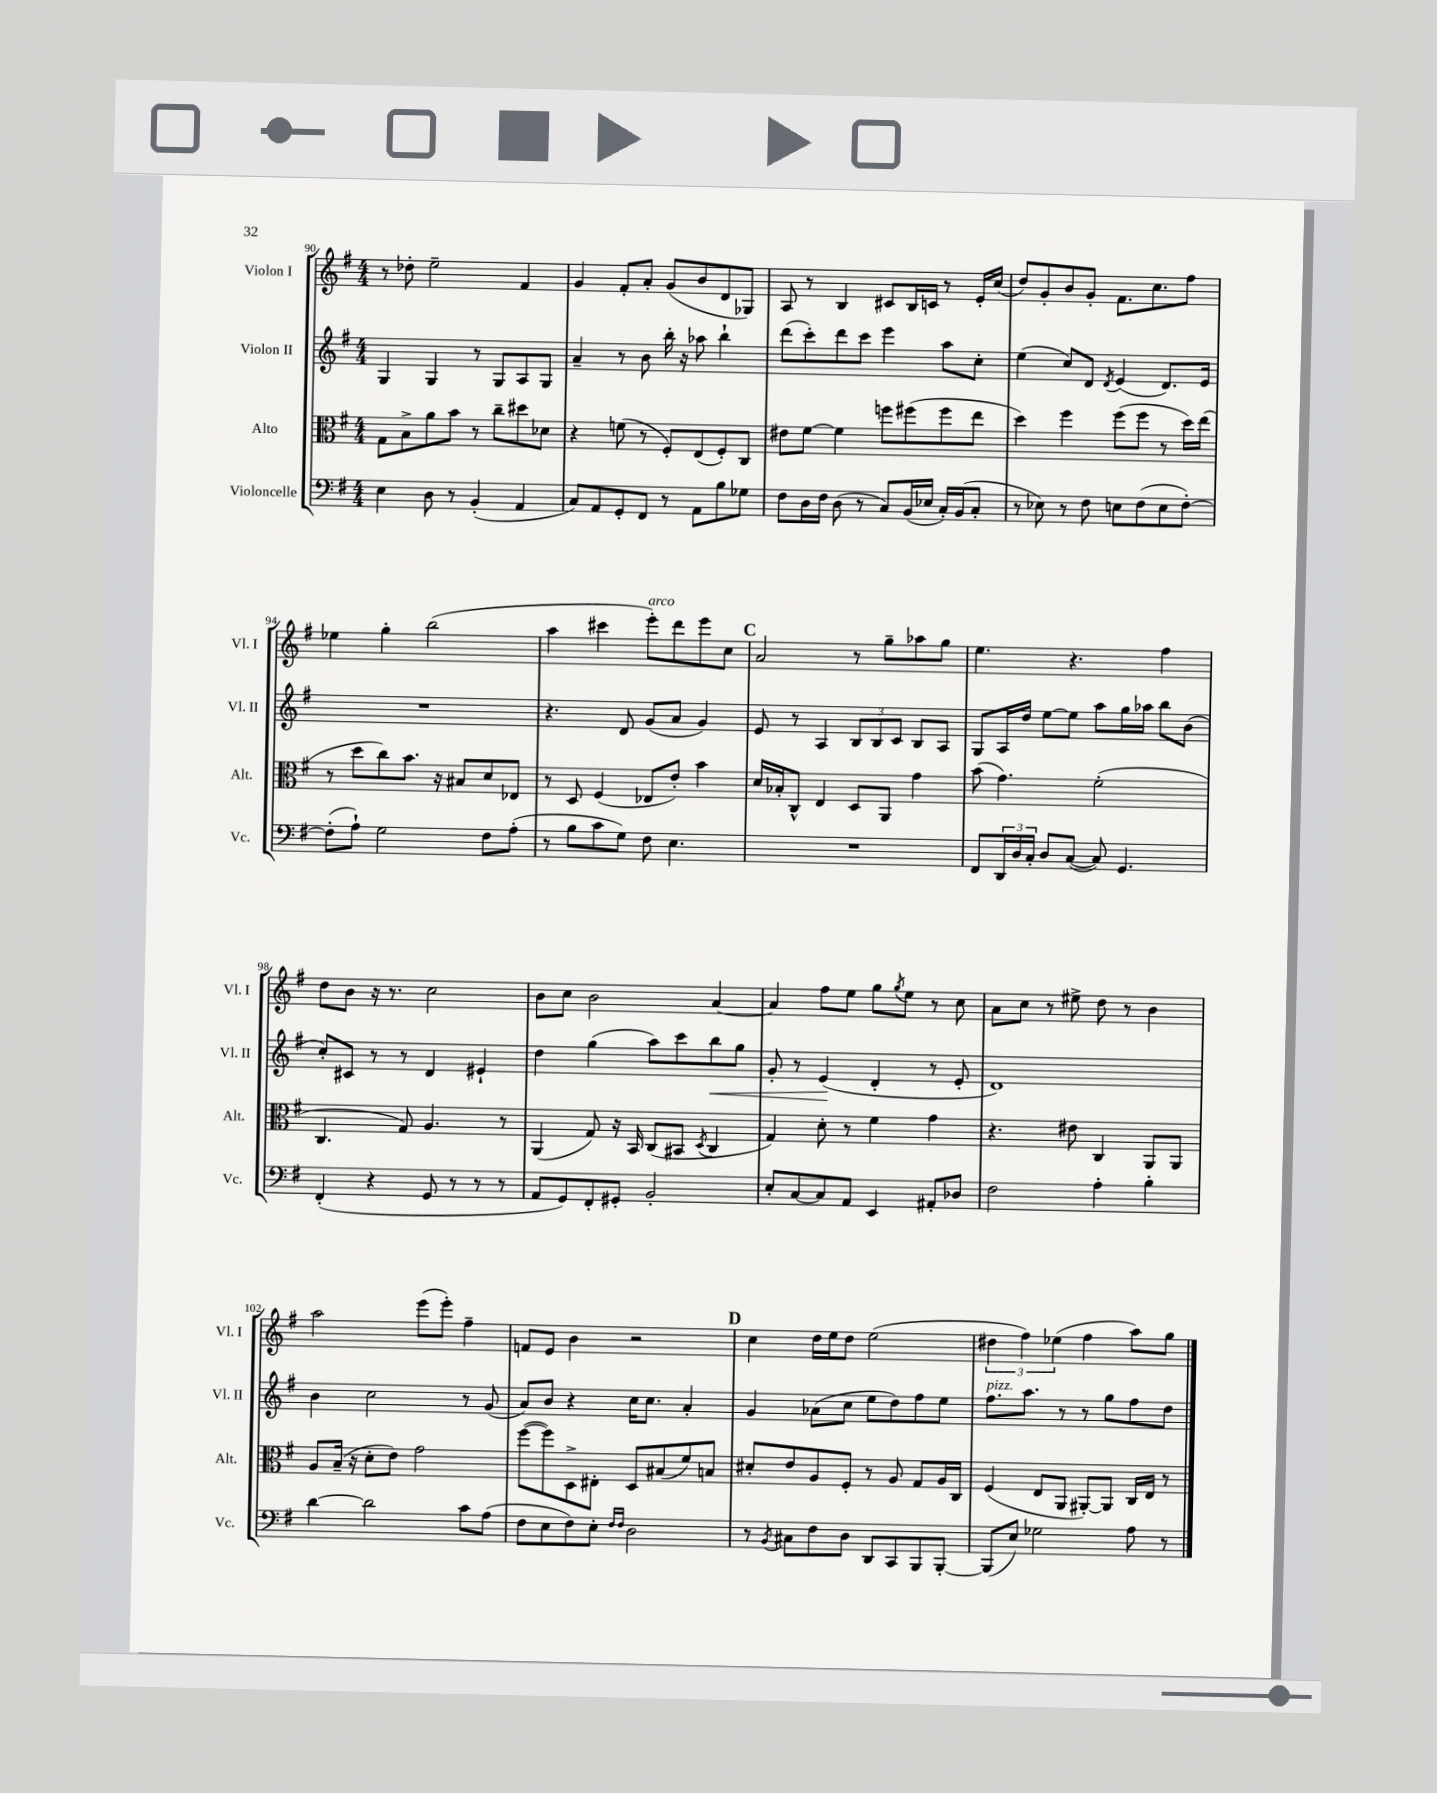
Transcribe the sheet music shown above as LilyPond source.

<<
\new StaffGroup <<
\new Staff = "s0" \with { instrumentName = "Violon I" shortInstrumentName = "Vl. I" } {
    \clef treble \key g \major \numericTimeSignature \time 4/4
    r8 des''8-. e''2-- fis'4 |
    g'4 fis'8-. a'8-. g'8( b'8 d'8 ges8) |
    a8 r8 b4 cis'8 b16 c'16 r8 e'16-. c''16( |
    d''8) g'8-. b'8 g'8-. fis'8. c''8. fis''8 |
    ees''4 g''4-. b''2( |
    a''4 cis'''4 e'''8-.^\markup { \italic "arco" }) d'''8 e'''8 c''8 |
    \mark \markup { \bold "C" } a'2 r8 g''8-- aes''8 g''8 |
    e''4. r4. fis''4 |
    d''8 b'8 r16 r8. c''2 |
    b'8 c''8 b'2 a'4~ |
    a'4 fis''8 e''8 g''8 \acciaccatura { g''8 } e''8 r8 c''8 |
    a'8 c''8 r8 eis''8-> d''8 r8 b'4 |
    a''2 e'''8( e'''8-.) fis''4-- |
    f'8 e'8 b'4 r2 |
    \mark \markup { \bold "D" } c''4 d''16 e''16 d''8 e''2( |
    \tuplet 3/2 { dis''4 fis''4) ees''4( } fis''4 a''8) g''8 \bar "|." |
}
\new Staff = "s1" \with { instrumentName = "Violon II" shortInstrumentName = "Vl. II" } {
    \clef treble \key g \major \numericTimeSignature \time 4/4
    g4 g4 r8 g8 a8 g8 |
    a'4-- r8 b'8 b''16-. r16 aes''8 b''4-! |
    d'''8( c'''8-.) d'''8 c'''8 e'''4 a''8 c''8-. |
    e''4( c''8) d'8 \acciaccatura { d'8 } e'4( d'8.) e'16 |
    R1 |
    r4. d'8 g'8( a'8 g'4) |
    \mark \markup { \bold "C" } e'8 r8 a4 \tuplet 3/2 { b8 b8 c'8 } b8 a8 |
    g8 a16 d''16 e''8~ e''8 a''8 g''16 aes''16 b''8 b'8( |
    c''8-.) cis'8 r8 r8 d'4 eis'4-! |
    d''4 g''4( a''8) c'''8 b''8\< g''8 |
    g'8-. r8 e'4\!( d'4-. r8 e'8-. |
    d'1) |
    b'4 c''2 r8 g'8( |
    a'8) b'8 r4 c''16 c''8. a'4-. |
    \mark \markup { \bold "D" } g'4 aes'8( c''8 e''8 d''8) fis''8 e''8 |
    fis''8.^\markup { \italic "pizz." } a''8. r8 r8 g''8 fis''8 d''8 \bar "|." |
}
\new Staff = "s2" \with { instrumentName = "Alto" shortInstrumentName = "Alt." } {
    \clef alto \key g \major \numericTimeSignature \time 4/4
    g8 b8-> a'8 b'8 r8 c''8-- dis''8 des'8 |
    r4 f'8( r8 fis8-.) e8( fis8-.) c8 |
    eis'8 fis'8~ fis'4 f''8 fis''8( fis''8 e''8 |
    d''4) fis''4 fis''8( fis''8 r8 d''16) e''16( |
    r8 d''8 c''8) b'8. r16 bis8 d'8 ees8 |
    r8 d8 fis4( ees8 e'8-.) b'4 |
    \mark \markup { \bold "C" } d'16 bes16-. c8-^ e4 d8 a,8 g'4 |
    b'8( g'4.) fis'2-.( |
    c4. g8) a4. r8 |
    a,4( g8) r16 b,16 c8( bis,8 \acciaccatura { d8 } c4 |
    g4) d'8-. r8 fis'4 g'4 |
    r4. eis'8 c4 a,8 a,8 |
    a8 b16--( r16 d'8-. e'8) g'2 |
    fis''8~( fis''8) d8-> eis8-. d8 bis8( fis'8) b8 |
    \mark \markup { \bold "D" } dis'8-. e'8 a8 fis8-. r8 a8 g8 a16 c16 |
    fis4( e8 a,8 ais,8~-.) ais,8 c16 e16 r8 \bar "|." |
}
\new Staff = "s3" \with { instrumentName = "Violoncelle" shortInstrumentName = "Vc." } {
    \clef bass \key g \major \numericTimeSignature \time 4/4
    e4 d8 r8 b,4-.( a,4 |
    c8) a,8 g,8-. fis,8 r8 a,8 b8 ges8 |
    fis8 d16 fis16 d8( r8 c8) b,16( ees16 c16-.) b,16( c8-. |
    r8 ees8) r8 fis8 e8 fis8( e8 fis8~-.) |
    fis8-.( a8-!) g2 fis8 a8-.( |
    r8 b8 c'8 g8) fis8 e4. |
    \mark \markup { \bold "C" } R1 |
    fis,8 \tuplet 3/2 { d,16 d16 c16-. } d8 c8~( c8) g,4. |
    fis,4-.( r4 g,8 r8 r8 r8 |
    a,8 g,8) fis,8-. gis,8-. b,2-. |
    e8-. c8~ c8 a,8 e,4 ais,8-. des8 |
    fis2 a4-. b4-. |
    d'4~ d'2 c'8 a8( |
    fis8 e8 fis8) e8-. \grace { fis16 fis16 } d2 |
    \mark \markup { \bold "D" } r8 \acciaccatura { b,8 } cis8 fis8 d8 d,8 c,8 b,,8 b,,8~-. |
    b,,8( e8) ges2 a8 r8 \bar "|." |
}
>>
>>
\layout { \context { \Score currentBarNumber = #90 } }
